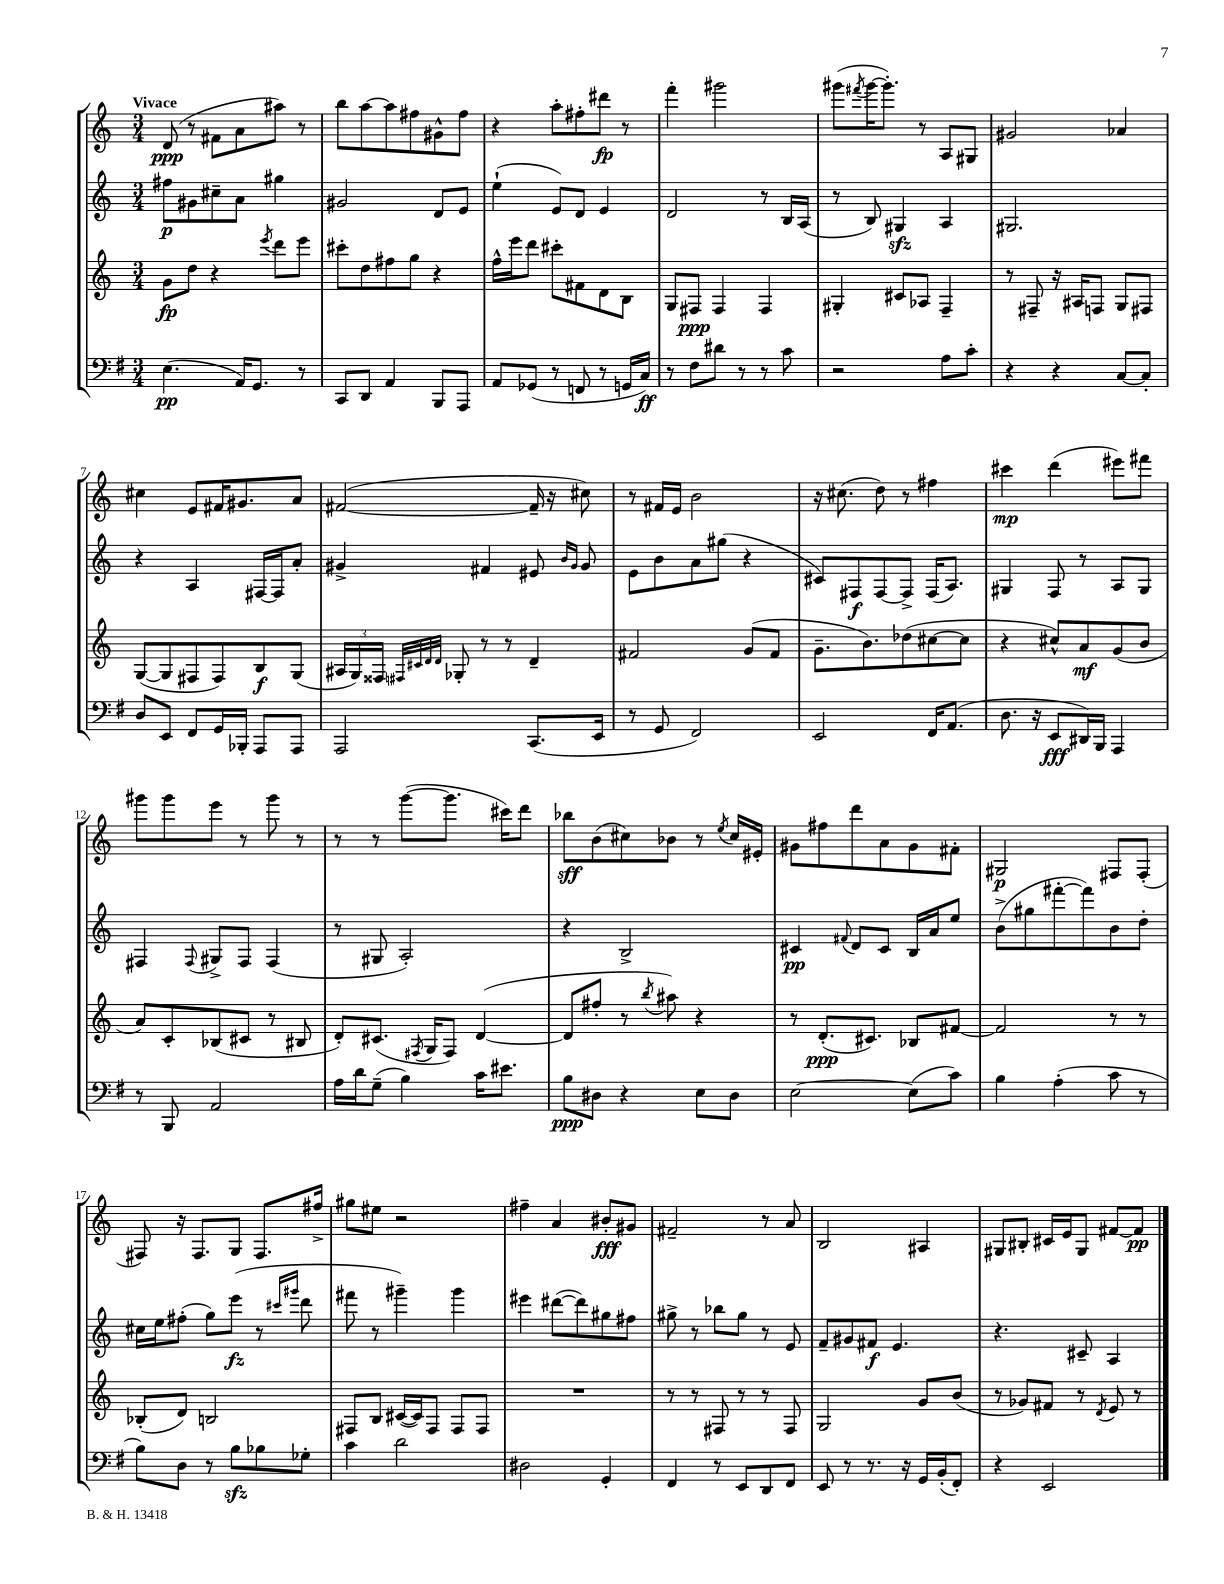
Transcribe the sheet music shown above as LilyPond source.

<<
\new StaffGroup <<
\new Staff = "s0" {
    \clef treble \key c \major \numericTimeSignature \time 3/4 \tempo "Vivace"
    d'8\ppp( r8 fis'8 a'8 ais''8) r8 |
    b''8 a''8~ a''8 fis''8 gis'8-^ fis''8 |
    r4 a''8-. fis''8-. dis'''8\fp r8 |
    f'''4-. gis'''2 |
    gis'''8( \acciaccatura { fis'''8 } gis'''16~ gis'''8.-.) r8 a8 gis8 |
    gis'2 aes'4 |
    cis''4 e'8 fis'16 gis'8. a'8 |
    fis'2~( fis'16-- r16 cis''8) |
    r8 fis'16 e'16 b'2 |
    r16 cis''8.( d''8) r8 fis''4 |
    cis'''4\mp d'''4( eis'''8) fis'''8 |
    gis'''8 gis'''8 e'''8 r8 gis'''8 r8 |
    r8 r8 g'''8~( g'''8. cis'''16) d'''8 |
    bes''8\sff b'8( cis''8) bes'8 r8 \acciaccatura { e''8 } cis''16 eis'16-. |
    gis'8 fis''8 d'''8 a'8 gis'8 fis'8-. |
    gis2\p fis8 fis8-.( |
    fis8) r16 fis8. g8 fis8. fis''16-> |
    gis''8 eis''8 r2 |
    fis''4-- a'4 bis'8-.\fff gis'8 |
    fis'2-- r8 a'8 |
    b2 ais4 |
    gis8 bis8-. cis'16 e'16 gis8 fis'8~ fis'8\pp \bar "|." |
}
\new Staff = "s1" {
    \clef treble \key c \major \numericTimeSignature \time 3/4
    fis''8\p gis'8 cis''8-- a'8 gis''4 |
    gis'2 d'8 e'8 |
    e''4-!( e'8) d'8 e'4 |
    d'2 r8 b16 a16( |
    r8 b8) gis4\sfz a4 |
    gis2. |
    r4 a4 fis16~ fis16 a'8-. |
    gis'4-> fis'4 eis'8 \grace { b'16 gis'16 } gis'8 |
    e'8 b'8 a'8 gis''8( r4 |
    cis'8) fis8\f fis8~ fis8-> fis16( a8.) |
    gis4 f8 r8 a8 gis8 |
    fis4 \appoggiatura { fis8 } gis8-> fis8 fis4( |
    r8 gis8 a2-.) |
    r4 b2-> |
    cis'4\pp \appoggiatura { fis'8 } d'8 cis'8 b16 a'16 e''8 |
    b'8->( gis''8 fis'''8~-. fis'''8) b'8 d''8-. |
    cis''16 e''16 fis''8-.( g''8) e'''8\fz( r8 \grace { cis'''16 gis'''16 } d'''8 |
    fis'''8 r8 gis'''4--) gis'''4 |
    eis'''4 dis'''8~( dis'''8) gis''8 fis''8 |
    gis''8-> r8 bes''8 gis''8 r8 e'8 |
    f'8-- gis'8 fis'8\f e'4. |
    r4. cis'8-- a4 \bar "|." |
}
\new Staff = "s2" {
    \clef treble \key c \major \numericTimeSignature \time 3/4
    g'8\fp d''8 r4 \acciaccatura { e'''8 } d'''8 e'''8 |
    cis'''8-. d''8 fis''8 g''8 r4 |
    f''16-^ e'''16 d'''8 cis'''8-. fis'8 d'8 b8 |
    g8 fis8\ppp fis4 fis4 |
    gis4-. cis'8 aes8 f4-- |
    r8 fis8-- r16 ais16 f8 g8 fis8 |
    g8~( g8 fis8 fis8) b8\f g8( |
    \tuplet 3/2 { ais16 g16) fisis16 } \grace { fis32 cis'32 d'32 d'32 } ges8-. r8 r8 d'4-- |
    fis'2 g'8( fis'8 |
    g'8.-- b'8.) des''8( cis''8~ cis''8 |
    r4 cis''8-^) a'8\mf g'8( b'8 |
    a'8) c'8-. bes8( cis'8 r8 bis8 |
    d'8-.) cis'8.( \acciaccatura { fis8 } g16 fis8) d'4~( |
    d'8 fis''8-. r8 \acciaccatura { b''8 } ais''8) r4 |
    r8 d'8.-.\ppp( cis'8.) bes8 fis'8~ |
    fis'2 r8 r8 |
    bes8-.( d'8) b2 |
    fis8 b8 cis'16~( cis'16) fis8 fis8 fis8 |
    R2. |
    r8 r8 fis8 r8 r8 fis8 |
    g2 g'8 b'8( |
    r8 ges'8) fis'8 r8 \acciaccatura { d'8 } e'8 r8 \bar "|." |
}
\new Staff = "s3" {
    \clef bass \key g \major \numericTimeSignature \time 3/4
    e4.\pp( a,16) g,8. r8 |
    c,8 d,8 a,4 b,,8 a,,8 |
    a,8 ges,8( r8 f,8 r8 g,16 c16\ff) |
    r8 fis8 dis'8 r8 r8 c'8 |
    r2 a8 c'8-. |
    r4 r4 c8~ c8-. |
    d8 e,8 fis,8 g,16 bes,,16-. a,,8 a,,8 |
    a,,2 c,8.( e,16 |
    r8 g,8 fis,2) |
    e,2 fis,16 a,8.( |
    d8. r16 e,8\fff dis,16) b,,16 a,,4 |
    r8 b,,8 a,2 |
    a16 d'16 g8--( b4) c'16 eis'8. |
    b8\ppp dis8 r4 e8 dis8 |
    e2~ e8( c'8) |
    b4 a4-.( c'8 r8 |
    b8) d8 r8 b8\sfz bes8 ges8-. |
    c'4 d'2 |
    dis2 g,4-. |
    fis,4 r8 e,8 d,8 fis,8 |
    e,8 r8 r8. r16 g,16 b,16-.( fis,8-.) |
    r4 e,2 \bar "|." |
}
>>
>>
